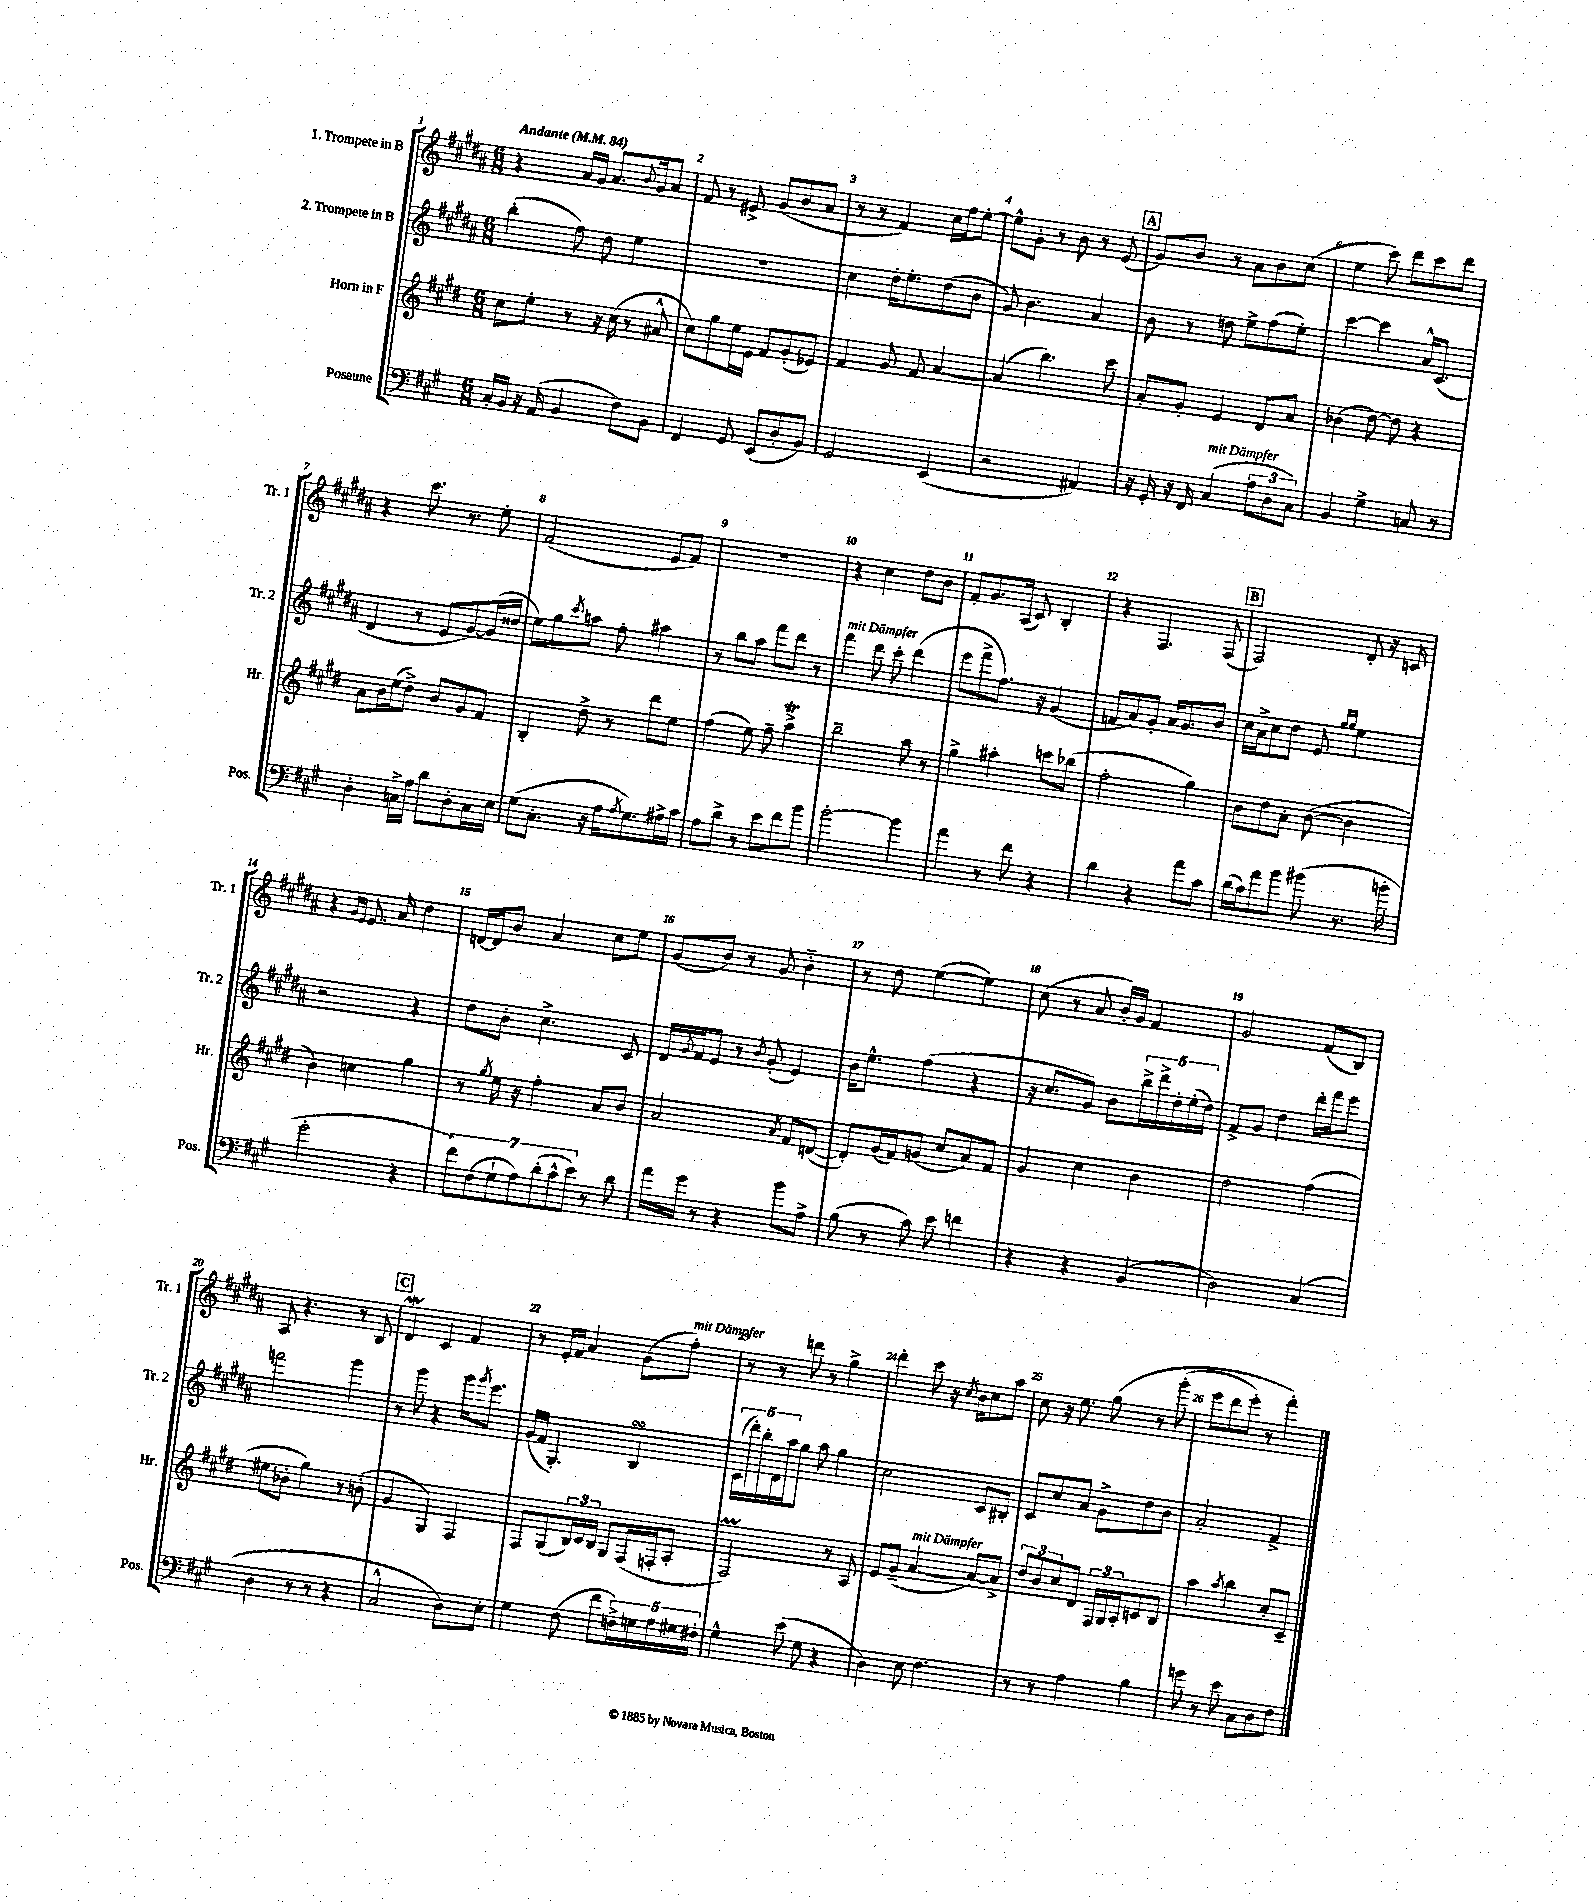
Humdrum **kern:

**kern	**kern	**kern	**kern
*staff4	*staff3	*staff2	*staff1
*clefF4	*clefG2	*clefG2	*clefG2
*k[f#c#g#]	*k[f#c#g#d#]	*k[f#c#g#d#a#]	*k[f#c#g#d#a#]
*M6/8	*M6/8	*M6/8	*M6/8
*MM84	*MM84	*MM84	*MM84
16C#'	8cc#	(4bb'	4r
16BB	.	.	.
16r	8ee'	.	.
(16AA	.	.	.
4BB	8r	8ff#)	16a#
.	.	.	16g#
.	16r	8dd#	8.a#
.	(16cc#	.	.
8F#)	8r	4ee	.
.	.	.	8qqb
.	.	.	16g#
8BB	8a#^^	.	8a#
=	=	=	=
4FF#	8cc#)	2.r	8f#
.	8gg#	.	8r
8GG#	16ee	.	8e#^
.	16e	.	.
(8EE	8f#	.	(8g#
8D'	(8g#'	.	8b
8BB)	8e-)	.	8a#
=	=	=	=
2GG#	4f#	4cc#	8r
.	.	.	8r
.	8g#	16dd#'	4f#)
.	.	8.ee'	.
.	8f#	.	.
(4EE	[4a	(8dd#	16cc#
.	.	.	16ff#
.	.	8b	[8ee'
=	=	=	=
2r	(4a]	8g#)	8ee^^]
.	.	4.b	8g#'
.	4.bb)	.	8r
.	.	.	8b
4AA#)	.	4a#	8r
.	8ccc#	.	(8e
=	=	=	=
16r	8a'	8b	8g#)
16GG#'	.	.	.
16r	8g#'	8r	8b
16FF#	.	.	.
(4C#	4e	8dd	8r
.	.	8ee^	8a#
12A	8d#	(8ff#	8b
12D	.	.	.
.	8a	8ee')	(8cc#
12C#)	.	.	.
=	=	=	=
4BB	(4b-	[4ccc#	4ee
4G#^	[8dd#)	4ccc#]	8ccc#)
.	8dd#]	.	8ddd#
8C	4r	16a#^^	8ccc#
.	.	(8.c#	.
8r	.	.	8ddd#
=	=	=	=
4D'	8a	4d#	4r
.	16b	.	.
.	(16ee	.	.
16C^	8dd#^)	8r	8.ccc#
16A	.	.	.
8d	8b	8e	.
.	.	.	8.r
8D'	8g#	[8g#)	.
16C	8f#	(16g#]	8ee'
16E	.	16dd##	.
=	=	=	=
(8G#	4B'	8ee)	(2f#
8.C#'	.	8gg#	.
.	.	8qccc#	.
.	8dd#^	8aa	.
16r	.	.	.
16A	8r	8ff#'	.
8qA	.	.	.
8.G#)	.	.	.
.	8ddd#	4aa#	8e
16A#^	8ee	.	8f#)
16c#	.	.	.
=	=	=	=
8A	(4ff#	8r	2.r
8d^	.	8bb	.
8r	8ee)	8aa#	.
8e	8ff#~	8fff#	.
8f#	4aa^	8ddd#	.
8b	.	8r	.
=	=	=	=
[2b'	2bb~	4fff#	4r
.	.	8ddd#	4cc#
.	.	8ccc#'	.
4b]	8aa	(4ddd#	8dd#
.	8r	.	8b
=	=	=	=
4a	4gg#^	8eee	8f#'
.	.	8fff#^	8.g#
8r	4aa#'	8.ff#)	.
.	.	.	(16A#
8f#	.	.	8c#)
.	.	16r	.
4r	8ccc	(4g#	4B'
.	(8bb-	.	.
=	=	=	=
4d	2ff#'	8f	4r
.	.	8a#)	.
4r	.	8g#'	4.F#
.	.	16a#	.
.	.	8.g#	.
8a	4gg#)	.	.
8c#	.	8b	(8F#
=	=	=	=
(16d	8b	16cc#	2F#)
16c#)	.	16a#^	.
8a	8dd#	8cc#	.
8b	8a'	8dd#	.
(8b#	([8b	8e	.
.	.	16qqgg#	.
.	.	16qqgg#	.
8.r	4b]	4ee	8d#'
.	.	.	16r
16b'	.	.	16c
=	=	=	=
2g#'	4b)	2r	4r
.	.	.	16qqg#
.	.	.	16qqe
.	4cc	.	8.e
.	.	.	16a#
4r	4gg#	4r	4dd#
=	=	=	=
14f#)	8r	8dd#	[16d
.	.	.	16d]
(14F#	.	.	.
.	8qgg#	.	.
.	16ee	8b'	8b
14G#`	.	.	.
.	16r	.	.
14A)	.	.	.
.	4ff#'	4.cc#^	4a#
(14d'	.	.	.
14c#^^	.	.	.
14e)	.	.	.
8r	8a	.	8cc#
8d	8b	8c#	8ee
=	=	=	=
16a	2a	16d#	(8g#
.	.	8qg#	.
16g#	.	16f#	.
8r	.	8e	8b)
4r	.	8r	8r
.	.	8qb	.
.	.	(8g#'	8g#
.	8qa	.	.
8b	8f#	4e)	4b'~
8A^	([8d	.	.
=	=	=	=
(8B	8d'])	16b	8r
.	.	8.ee^^	.
8r	(16g#	.	8dd#
.	16f#)	.	.
8c#)	(8g	(4ff#	([4ee
8e	8cc#	.	.
4f	8a)	4r	4ee])
.	8f#	.	.
=	=	=	=
4r	4g#	16r	(8cc#
.	.	8.cc#	.
.	.	.	8r
4r	4cc#	8g#)	8a#
.	.	8b	16b')
.	.	.	16g#
(4BB	4b	20bb^	4f#
.	.	20ddd#^	.
.	.	20dd#'	.
.	.	(20ee'	.
.	.	20dd#)	.
=	=	=	=
2D)	2dd#	8f#^	2g#
.	.	8g#	.
.	.	4dd#	.
(4C#	(4ff#	16ddd#'	(8f#
.	.	16fff#	.
.	.	8eee	8B)
=	=	=	=
4D	8ee#	2fff	8A#
.	8b-'	.	4.r
8r	4gg#)	.	.
8r	.	.	.
4r	8r	4ggg#	8r
.	(8b'	.	8B
=	=	=	=
2C#^^	4g#	8r	4d#
.	.	8ggg#	.
.	4G#)	4r	4c#
8D)	4F#	16ggg#	4f#
.	.	8qggg#	.
.	.	8.eee	.
8E'	.	.	.
=	=	=	=
4G#	8F#	(16g#	8r
.	.	16f#	.
.	(8G#	4.G#')	16e'
.	.	.	16f#
(8F#	24B)	.	4a#
.	24c#	.	.
.	24B	.	.
8f#	8G#	.	.
20F^)	(16F#	4B	(8g#
20G	.	.	.
.	16F'	.	.
20A	.	.	.
.	8A'	.	8ff#')
20G#	.	.	.
20F#'	.	.	.
=	=	=	=
4G#^^	2F#)	(20c#	8r
.	.	20ddd#')	.
.	.	20bb'	.
.	.	.	8r
.	.	20d#	.
.	.	20aa#	.
(8e	.	8gg#	8ddd
8G#	.	8aa#	8r
4r	8r	4gg#	4gg#^
.	8A	.	.
=	=	=	=
4D)	8e	2cc#	4ddd#'
.	(8g#~	.	.
8E	[4a	.	8ccc#
4.F#	.	.	16r
.	.	.	8qcc#
.	.	.	16b
.	8a_)	8c#	8cc#
.	8a^]	8B#'	8aa#
=	=	=	=
8r	12dd#	8c#	8cc#
.	12b	.	.
8r	.	8cc#	16r
.	12cc#	.	.
.	.	.	8.ee
4A	8d#	8a#	.
.	24F#	8g#^	&(8gg#
.	24G#	.	.
.	24A'	.	.
4B	8c	8dd#	8r
.	8B	8b	(8ggg#'
=	=	=	=
8g	4aa	2a#'	8eee
8r	.	.	8ddd#
.	8qaa	.	.
8e	4bb	.	8eee')
8C#	.	.	8r
8D	8cc#'	4f#^	4fff#'&)
8F#	8c#~	.	.
==	==	==	==
*-	*-	*-	*-
